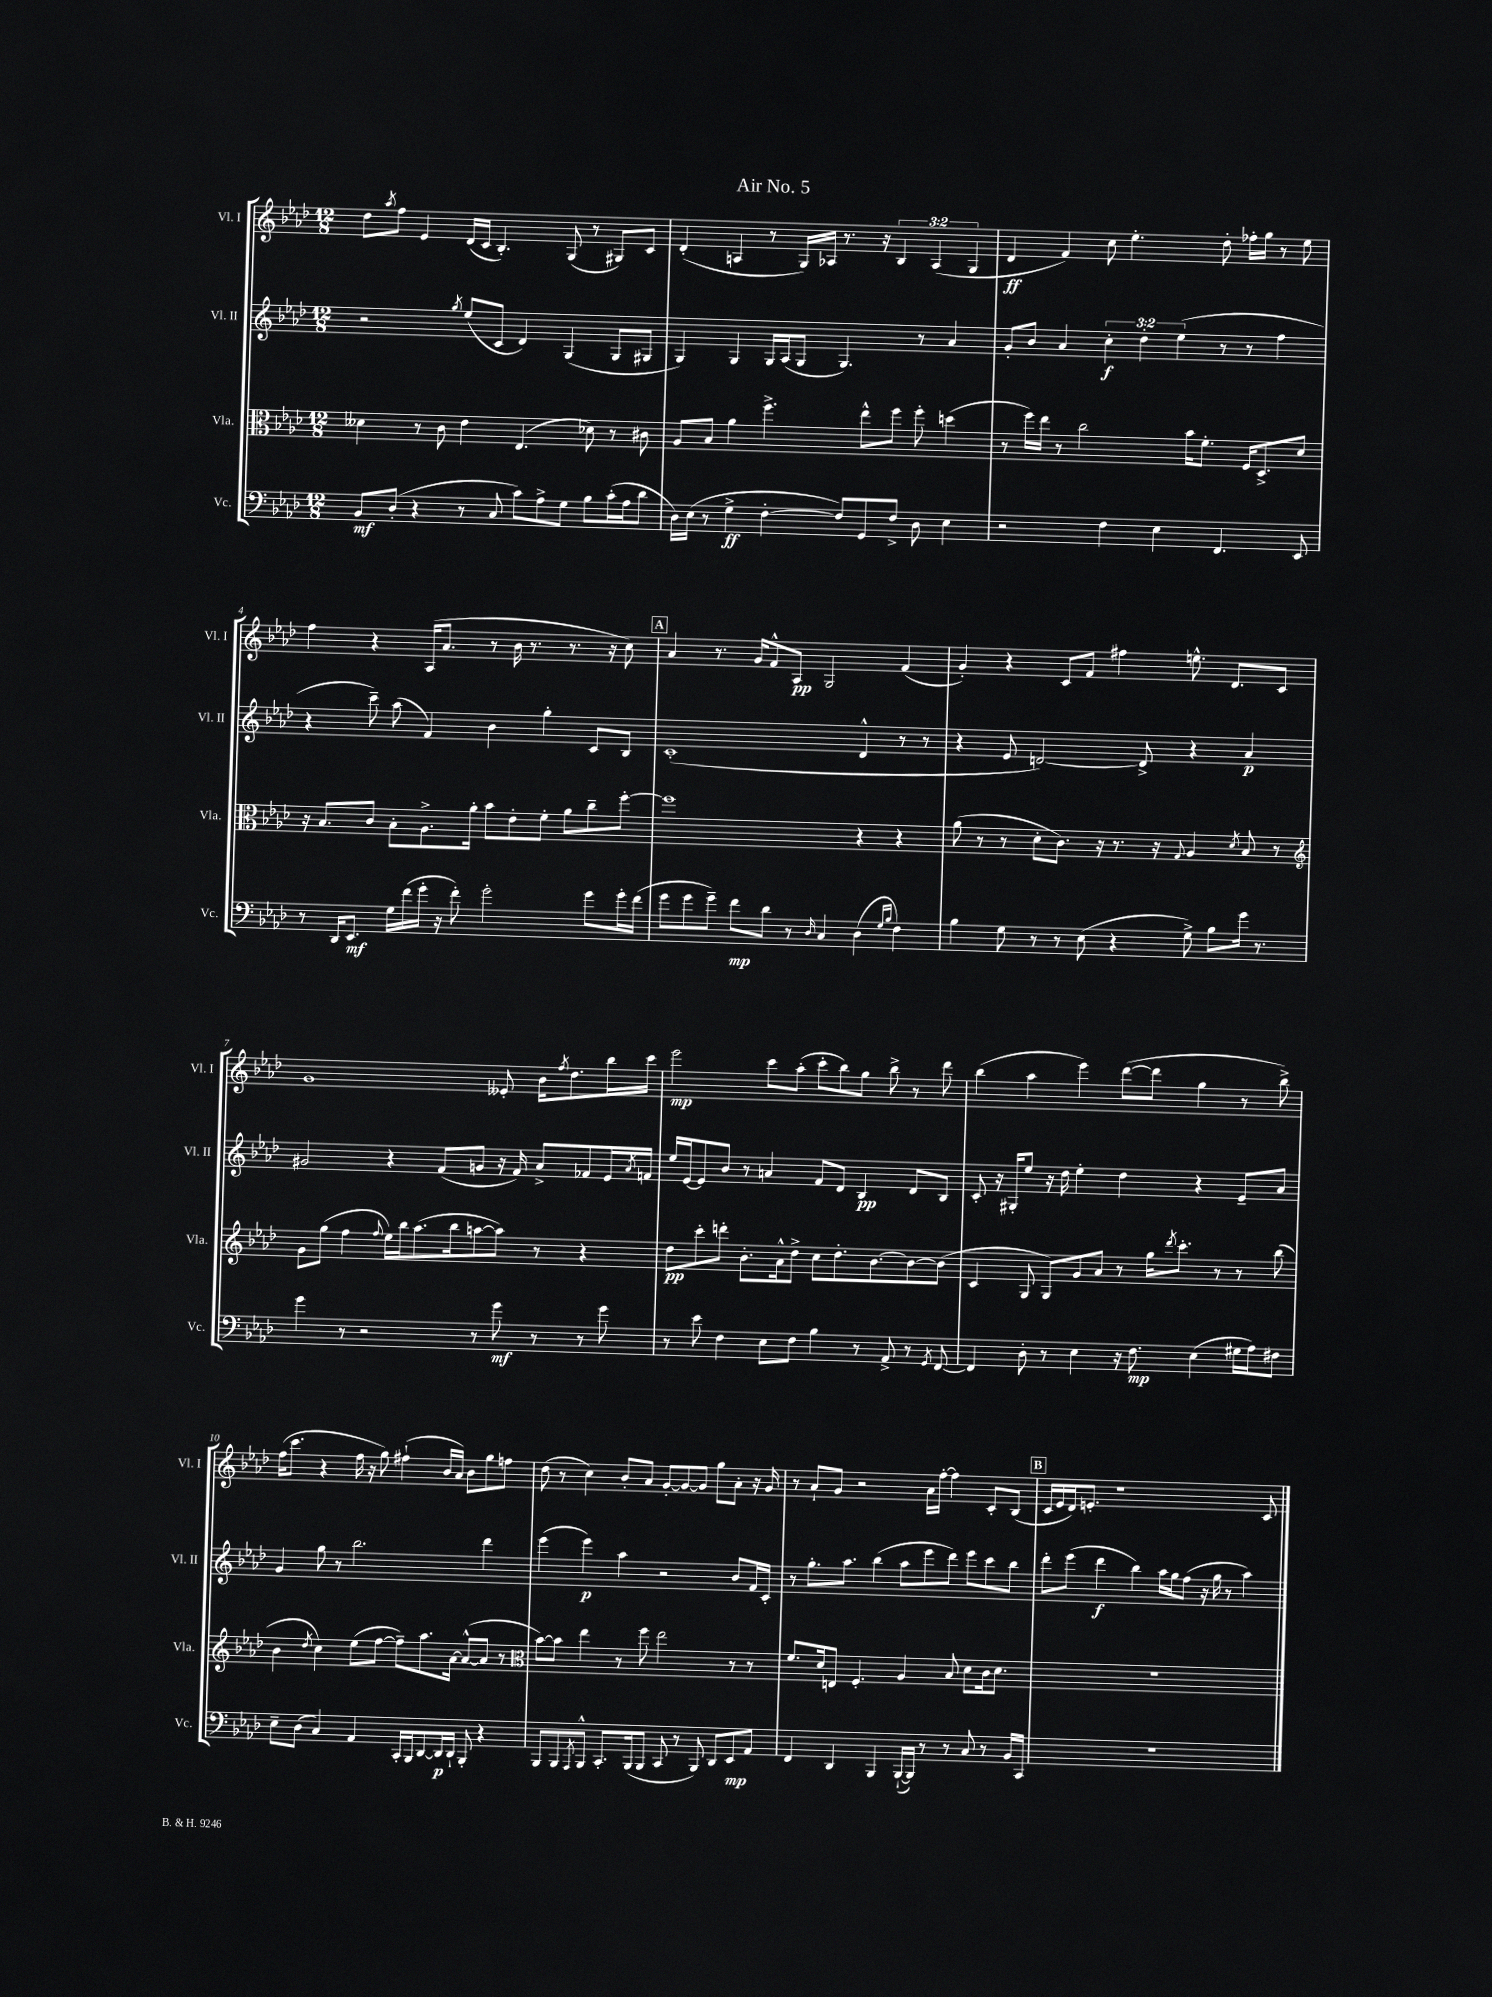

**kern	**kern	**kern	**kern
*staff4	*staff3	*staff2	*staff1
*clefF4	*clefC3	*clefG2	*clefG2
*k[b-e-a-d-]	*k[b-e-a-d-]	*k[b-e-a-d-]	*k[b-e-a-d-]
*M12/8	*M12/8	*M12/8	*M12/8
8BB-/L	4d--\	2r	8dd-\L
.	.	.	8qaa-/
(8D-'/J	.	.	8ff\J
4r	8r	.	4e-/
.	8c\	.	.
.	.	8qgg/	.
8r	4e-\	(8ee-/L	(16d-/LL
.	.	.	16c/JJ
8C/	.	8c/J	4.B-'/)
8c\L)	(4.E-/	4d-/)	.
8A-^\	.	.	.
8G\J	.	(4G/	(8G/
8B-\L	8d-\)	.	8r
(16c'\L	8r	8G/L	8G#/L)
16A-\J	.	.	.
8d-\J	8c#\	8G#/J	8c/J
=	=	=	=
16D-\LL)	8A-/L	4G/)	(4d-'/
(16E-\JJ	.	.	.
8r	8B-/J	.	.
4G^\	4a-\	4G/	4A/
[4F'\	4.ff^\	16G/LL	8r
.	.	(16A-/J	.
.	.	8G/J	16G/LL)
.	.	.	16A-/JJ
8F/]L)	.	4.G/)	8.r
8GG/	8ee-^^\L	.	.
.	.	.	16r
8F^/J	8ff\J	.	6B-/
8D-\	8ff'\	8r	.
.	.	.	(6A-/
4E-\	(4dd\	4a-/	.
.	.	.	6G/
=	=	=	=
2r	8r	8g'/L	4d-/
.	16ff\LL)	8b-/J	.
.	16ee-\JJ	.	.
.	8r	4a-/	4f/)
.	2cc\	.	.
4F\	.	6cc'\	8cc\
.	.	.	4.ee-'\
.	.	6dd-'\	.
4E-\	.	.	.
.	.	(6ee-\	.
.	16b-\LK	.	.
.	8.f'\J	.	.
4.FF/	.	8r	8dd-'\
.	16F/LK	8r	16ff-'\LL
.	8.D-^/	.	16gg\JJ
.	.	4ff\	8r
8EE-/	8d-/J	.	8ee-\
=	=	=	=
8r	16r	4r	4ff\
.	8.B-/L	.	.
16DD-/LK	.	.	.
8.EE-/J	.	.	.
.	8c/J	8ccc~\)	4r
16G\LL	8B-'\L	(8aa-\	.
(16f\	.	.	.
16g'\JJ	8.A-^\	4f/)	(16A-/LK
16r	.	.	8.a-/J
8f'\)	.	.	.
.	16a-'\Jk	.	.
2g'\	8b-\L	4b-\	8r
.	8e-'\	.	16b-\
.	.	.	8.r
.	8f'\J	4gg'\	.
.	8a-\L	.	8.r
8g\L	8cc~\	8c/L	.
.	.	.	16r
16g'\L	[8ff'\J	8B-/J	8cc\)
(16f\JJ	.	.	.
=	=	=	=
8g\L	1ff]	(1c'	4a-/
8g\	.	.	.
8g~\J)	.	.	8.r
8f\L	.	.	.
.	.	.	16g/LK
8d-\J	.	.	8f^^/
8r	.	.	8A-/J
16qqD-/	.	.	.
4C/	.	.	2G/
(4D-\	4r	4d-^^/	.
16qqG/LL	.	.	.
16qqB-/JJ	.	.	.
4F\)	4r	8r	(4f/
.	.	8r	.
=	=	=	=
4B-\	(8a-\	4r	4g'/)
.	8r	.	.
8G\	8r	8e-/	4r
8r	8d-'\L	[2d/)	.
8r	8.c\J)	.	8c/L
(8E-\	.	.	8f/J
.	16r	.	.
4r	8.r	.	4ff#\
.	.	8d^/]	.
.	16r	.	.
.	8qqG/	.	.
8G^\)	4A-/	4r	8.ee^^\
8B-\L	.	.	.
.	.	.	8.d-/L
.	8qd-/	.	.
16g\Jk	8B-/	4a-/	.
8.r	.	.	.
.	8r	.	8c/J
=	=	=	=
*	*clefG2	*	*
4g\	8g\L	2g#/	1g
.	(8gg\J	.	.
8r	4ff\	.	.
2r	.	.	.
.	8qqff/	.	.
.	16ee-\LL)	4r	.
.	16bb-\J	.	.
.	(8.aa-\	.	.
.	.	(8f/L	.
.	16bb-\k	.	.
8r	[8aa\	8g/J	.
8g\	8aa\]J)	16r	8e--'/
.	.	16f/)	.
8r	8r	8a-^/L	16b-\LK
.	.	.	8qff/
.	.	.	8.dd-\
8r	4r	8f-/	.
8g\	.	16e-/L	16bb-\L
.	.	8qa-/	.
.	.	16f/JJ	16ccc\JJ
=	=	=	=
8r	8dd-\L	16ee-/LL	2eee-\
.	.	[16e-/J	.
8e-\	8ccc'\	8e-/]	.
4F\	8ddd'\J	8b-/J	.
.	8.b-'\L	8r	.
8E-\L	.	4a/	8ccc\L
.	16a-^^\k	.	.
8F\J	8dd-^\J	.	(8aa-'\J
4B-\	8cc\L	8f/L	8ccc'\L
.	8.dd-'\	8d-/J	8bb-\)
8r	.	4B-/	8gg\J
.	[8.b-\	.	.
8AA-^/	.	.	8bb-^\
8r	8b-\_	8d-/L	8r
8qGG/	.	.	.
[8FF/	(8b-\]J	8B-/J	8ddd-\
=	=	=	=
4FF/]	4c/	8c'/	(4bb-\
.	.	16r	.
.	.	16G#'/LK	.
8D-'\	8G/	8ee-/J	4aa-\
8r	8G/L)	16r	.
.	.	16dd-\	.
4E-\	8g/	4ee-'\	4eee-\)
.	8a-/J	.	.
16r	8r	4dd-\	([8ddd-\L
8.F\	.	.	.
.	16gg\LK	.	8ddd-\]J
.	8qddd-/	.	.
.	8.ccc'\J	.	.
(4E-\	.	4r	4gg\
.	8r	.	.
16G#\LL	8r	8e-~/L	8r
16A-\J)	.	.	.
8F#\J	(8bb-\	8a-/J	8bb-^\)
=	=	=	=
8E-~\L	4b-\	4g/	(16ff\LK
.	.	.	8.ccc\J
(8D-\J	.	.	.
.	8qdd-/	.	.
4C/)	4cc\)	8gg\	4r
.	.	8r	.
4AA-/	(8ee-\L	2.bb-\	16ff\
.	.	.	16r
.	[8ff\J	.	8gg\)
16CC'/LL	8ff~\]L)	.	(4ff#`\
16BBB-/J	.	.	.
[8DD-/	8.aa-\	.	.
16DD-/]L	.	.	16b-/LL
16DD-`/JJ	[16a-\Jk	.	16a-/JJ)
8BBB-'/	(8a-^^/_L	.	8b-\L
4r	8a-/]J	4ddd-\	8gg\
.	8r	.	8ff\J
=	=	=	=
*	*clefC3	*	*
8BBB-/L	[8b-\L)	(4eee-\	(8dd-\
8BBB-/	8b-\]J	.	8r
8qAAA-/	.	.	.
8BBB-^^/J	4ee-\	4eee-\)	4cc\)
8.CC'/L	.	.	.
.	8r	4aa-\	8b-'/L
(16BBB-/k	.	.	.
8BBB-/J	8ff\	.	8a-/J
8CC/	2ee-\	2r	[8g'/L
8r	.	.	8g/_
8BBB-/)	.	.	8g/]J
8DD-/L	.	.	8gg\L
8EE-/	8r	8b-/L	8a-'\J
8AA-/J	8r	16f/L	16r
.	.	16c'/JJ	16g/
=	=	=	=
4FF/	8.f/L	8r	8r
.	.	8.gg'\L	8a-`/L
.	16d-/k	.	.
4DD-/	8E/J	.	8g/J
.	.	8.aa-\J	.
.	4.F'/	.	2r
4BBB-/	.	(4bb-\	.
([16BBB-`/LL	4A-/	8aa-\L	.
16BBB-/]JJ)	.	.	.
8r	.	8eee-\	16a-\LL
.	.	.	[16ff'\JJ
8r	8B-/	8ddd-\J)	4ff\]
8C/	8d-\L	8eee-\L	.
8r	16c\k	8ccc\	8c'/L
.	8.d-\J	.	.
16BB-/LL	.	8bb-\J	(8B-/J
16CC/JJ	.	.	.
=	=	=	=
1.r	1.r	8ddd-'\L	16c/LL
.	.	.	16e-/
.	.	(8eee-\J	16d-/J)
.	.	.	8.e'/J
.	.	4ddd-\	.
.	.	.	1r
.	.	4bb-\)	.
.	.	16aa-\LL	.
.	.	16gg\J	.
.	.	(8ff\J	.
.	.	16r	.
.	.	16gg\	.
.	.	8r	.
.	.	4aa-\)	.
.	.	.	8c/
==	==	==	==
*-	*-	*-	*-
